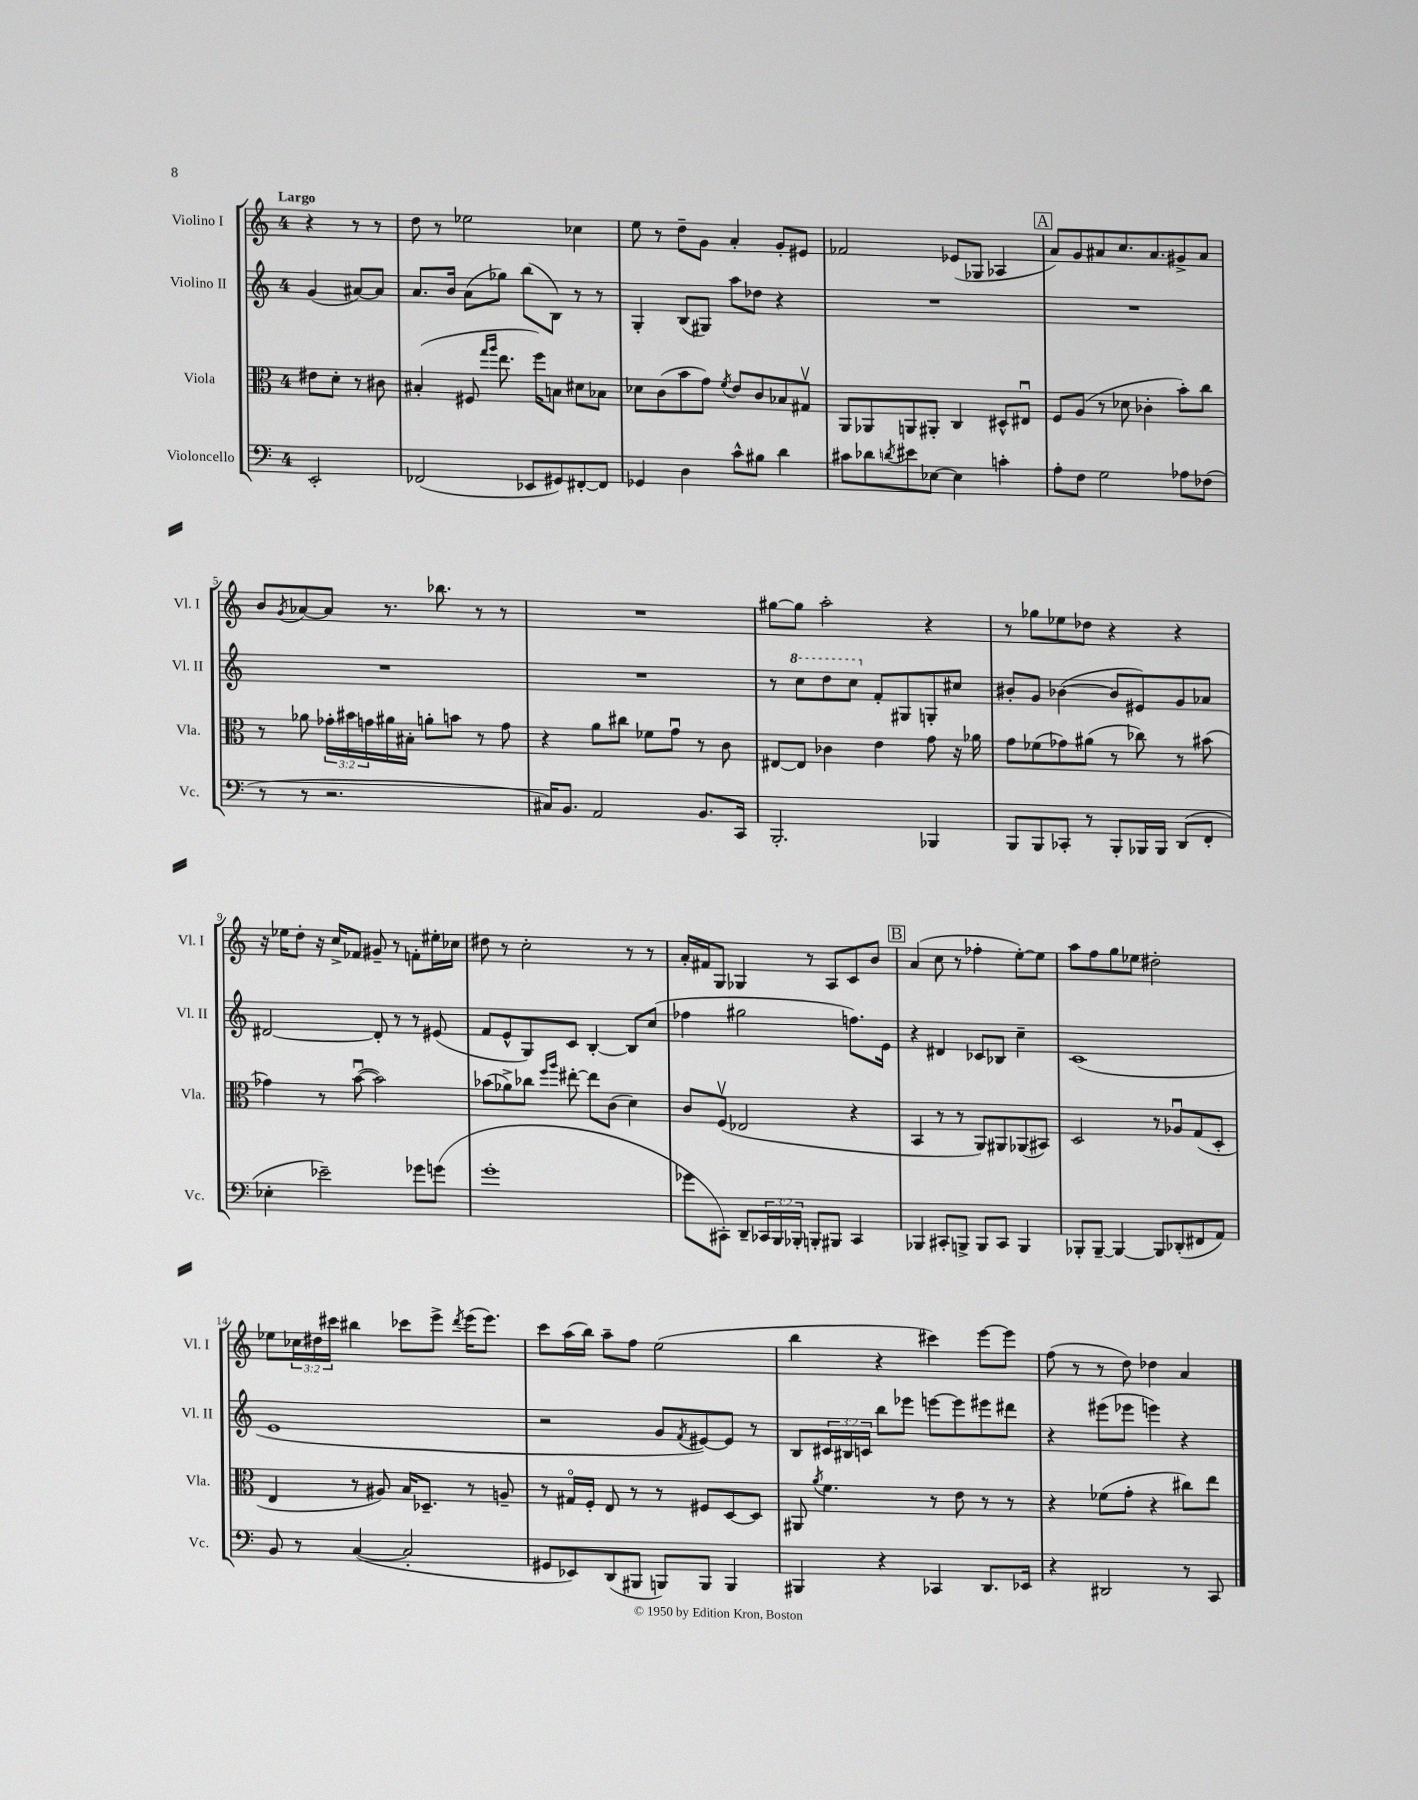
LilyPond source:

<<
\new StaffGroup <<
\new Staff = "s0" \with { instrumentName = "Violino I" shortInstrumentName = "Vl. I" } {
    \clef treble \key c \major \once \override Staff.TimeSignature.style = #'single-digit \time 4/4 \override Staff.TupletNumber.text = #tuplet-number::calc-fraction-text \partial 2 \tempo "Largo"
    r4 r8 r8 |
    d''8 r8 ees''2 ces''4 |
    e''8 r8 d''8-- g'8 a'4-. g'8-. eis'8 |
    fes'2 ees'8( ges8 aes4 |
    \mark \markup { \box "A" } a'8) g'8 ais'8 c''8. ais'8. gis'8-> ais'8 |
    b'8 \acciaccatura { g'8 } aes'8~ aes'8 r8. bes''8. r8 r8 |
    R1 |
    gis''8~ gis''8 a''2-. r4 |
    r8 ges''8 ees''8 des''8 r4 r4 |
    r16 ees''16 d''8-. r16 c''16-> fes'8 gis'8-- r8 f'8-. eis''16-. ces''16 |
    dis''8 r8 c''2-. r8 r8 |
    a'16-. fis'16 g8 ges4 r8 a8 c'8 b'8 |
    \mark \markup { \box "B" } a'4( c''8 r8 fes''4-. e''8~-.) e''8 |
    a''8 f''8 g''8 ees''8 dis''2-. |
    ees''8 \tuplet 3/2 { ces''16 dis''16 cis'''16 } bis''4 ces'''8 e'''8-> \acciaccatura { d'''8 } e'''16( e'''8.) |
    c'''8 a''16( b''16) a''8-- f''8 e''2( |
    b''4 r4 cis'''4) e'''8~ e'''8 |
    f''8( r8 r8 d''8) des''4 a'4 \bar "|." |
}
\new Staff = "s1" \with { instrumentName = "Violino II" shortInstrumentName = "Vl. II" } {
    \clef treble \key c \major \once \override Staff.TimeSignature.style = #'single-digit \time 4/4 \override Staff.TupletNumber.text = #tuplet-number::calc-fraction-text \partial 2
    g'4( ais'8~) ais'8 |
    a'8. b'16 a'8( ges''8) b''8( b8) r8 r8 |
    g4-. b8( gis8) a''8 des''8 r4 |
    R1 |
    \mark \markup { \box "A" } R1 |
    R1 |
    R1 |
    r8 \ottava #1 c'''8 d'''8 c'''8 \ottava #0 f'8-. gis8 g8-. cis''8 |
    bis'8-. g'8 bes'4~( bes'8 eis'8) g'8 aes'8 |
    dis'2~ dis'8-. r8 r8 eis'8( |
    f'8 e'8-^ g8) c'8 b4~-. b8 c''8( |
    fes''4 gis''2 f''8.) e'16 |
    \mark \markup { \box "B" } r4 dis'4 ces'8 bes8 c''4-- |
    c'1( |
    e'1 |
    r2 g'8 \acciaccatura { f'8 } eis'8~) eis'8 r8 |
    b8 \tuplet 3/2 { cis'16 bis16 c'16 } b''8 ees'''8 e'''8~ e'''8 eis'''8 dis'''8 |
    r4 eis'''8( ees'''8 e'''4) r4 \bar "|." |
}
\new Staff = "s2" \with { instrumentName = "Viola" shortInstrumentName = "Vla." } {
    \clef alto \key c \major \once \override Staff.TimeSignature.style = #'single-digit \time 4/4 \override Staff.TupletNumber.text = #tuplet-number::calc-fraction-text \partial 2
    eis'8 d'8-. r8 cis'8 |
    bis4-.( fis8 \grace { g''16 a''16 } e''8. f''16) b8 dis'8 bes8 |
    des'8 c'8( b'8 g'8) \acciaccatura { f'8 } e'8 c'8 bes8 gis8\upbow |
    a,8 aes,8 a,8 ais,8-. c4 dis8-^ eis8\downbow |
    \mark \markup { \box "A" } f8 a8( r8 des'8 ces'4-. b'8-.) c''8 |
    r8 aes'8 \tuplet 3/2 { ges'16-. bis'16 g'16 } ais'16 bis16-. a'8-. b'8 r8 g'8 |
    r4 a'8 cis''8 fes'8 g'8\downbow r8 c'8 |
    eis8~ eis8 ces'4 e'4 g'8 r16 aes'16 |
    g'8 fes'8( ges'8) ais'8( r8 ces''8) r8 bis'8( |
    ges'4) r8 b'8~\downbow( b'2) |
    bes'8( aes'8->) ces''8 \grace { f''16 a''16 } eis''8~-. eis''8 c'8( d'4) |
    c'8 f8\upbow( ees2 r4 |
    \mark \markup { \box "B" } b,4 r8 r8 a,8) ais,8 aes,8( bis,8) |
    d2 r8 aes8\downbow g8( d8-. |
    e4 r8 ais8) b16 des8.-- r8 a8-- |
    r8 gis16\flageolet f16-. e8 r8 r8 fis8 d8~ d8 |
    ais,8 \acciaccatura { a'8 } f'4. r8 e'8 r8 r8 |
    r4 fes'8( g'8-. r4 cis''8) e''8 \bar "|." |
}
\new Staff = "s3" \with { instrumentName = "Violoncello" shortInstrumentName = "Vc." } {
    \clef bass \key c \major \once \override Staff.TimeSignature.style = #'single-digit \time 4/4 \override Staff.TupletNumber.text = #tuplet-number::calc-fraction-text \partial 2
    e,2-. |
    fes,2( ees,8 gis,8) fis,8~-. fis,8 |
    ges,4 d4 c'8-^ bis8 d'4 |
    cis'8 des'8 \acciaccatura { d'8 } eis'8 ees8~ ees4 c'4-. |
    \mark \markup { \box "A" } a8-. f8 g2 aes8 fes8( |
    r8 r8 r2. |
    cis16) b,8. a,2 b,8. c,16 |
    b,,2.-. bes,,4 |
    b,,8 b,,8 ces,8-. r8 b,,8-. bes,,16 bes,,16 d,8( f,8-. |
    ees4-. ees'2--) ges'8 g'8( |
    g'1-. |
    ges'8 cis,8-.) d,8-- \tuplet 3/2 { ces,16 b,,16 bes,,16-. } b,,8-. bis,,8 ces,4 |
    \mark \markup { \box "B" } bes,,4 cis,8-. b,,8-> b,,8 cis,8 b,,4 |
    bes,,8-. bes,,8~-- bes,,4~ bes,,8 des,8-.( fis,8 a,8) |
    b,8 r8 c4~( c2-. |
    gis,8 ees,8) d,8( bis,,8 b,,8) b,,8 b,,4 |
    bis,,4 r4 ces,4 d,8. ees,16 |
    r4 dis,2 r8 c,8 \bar "|." |
}
>>
>>
